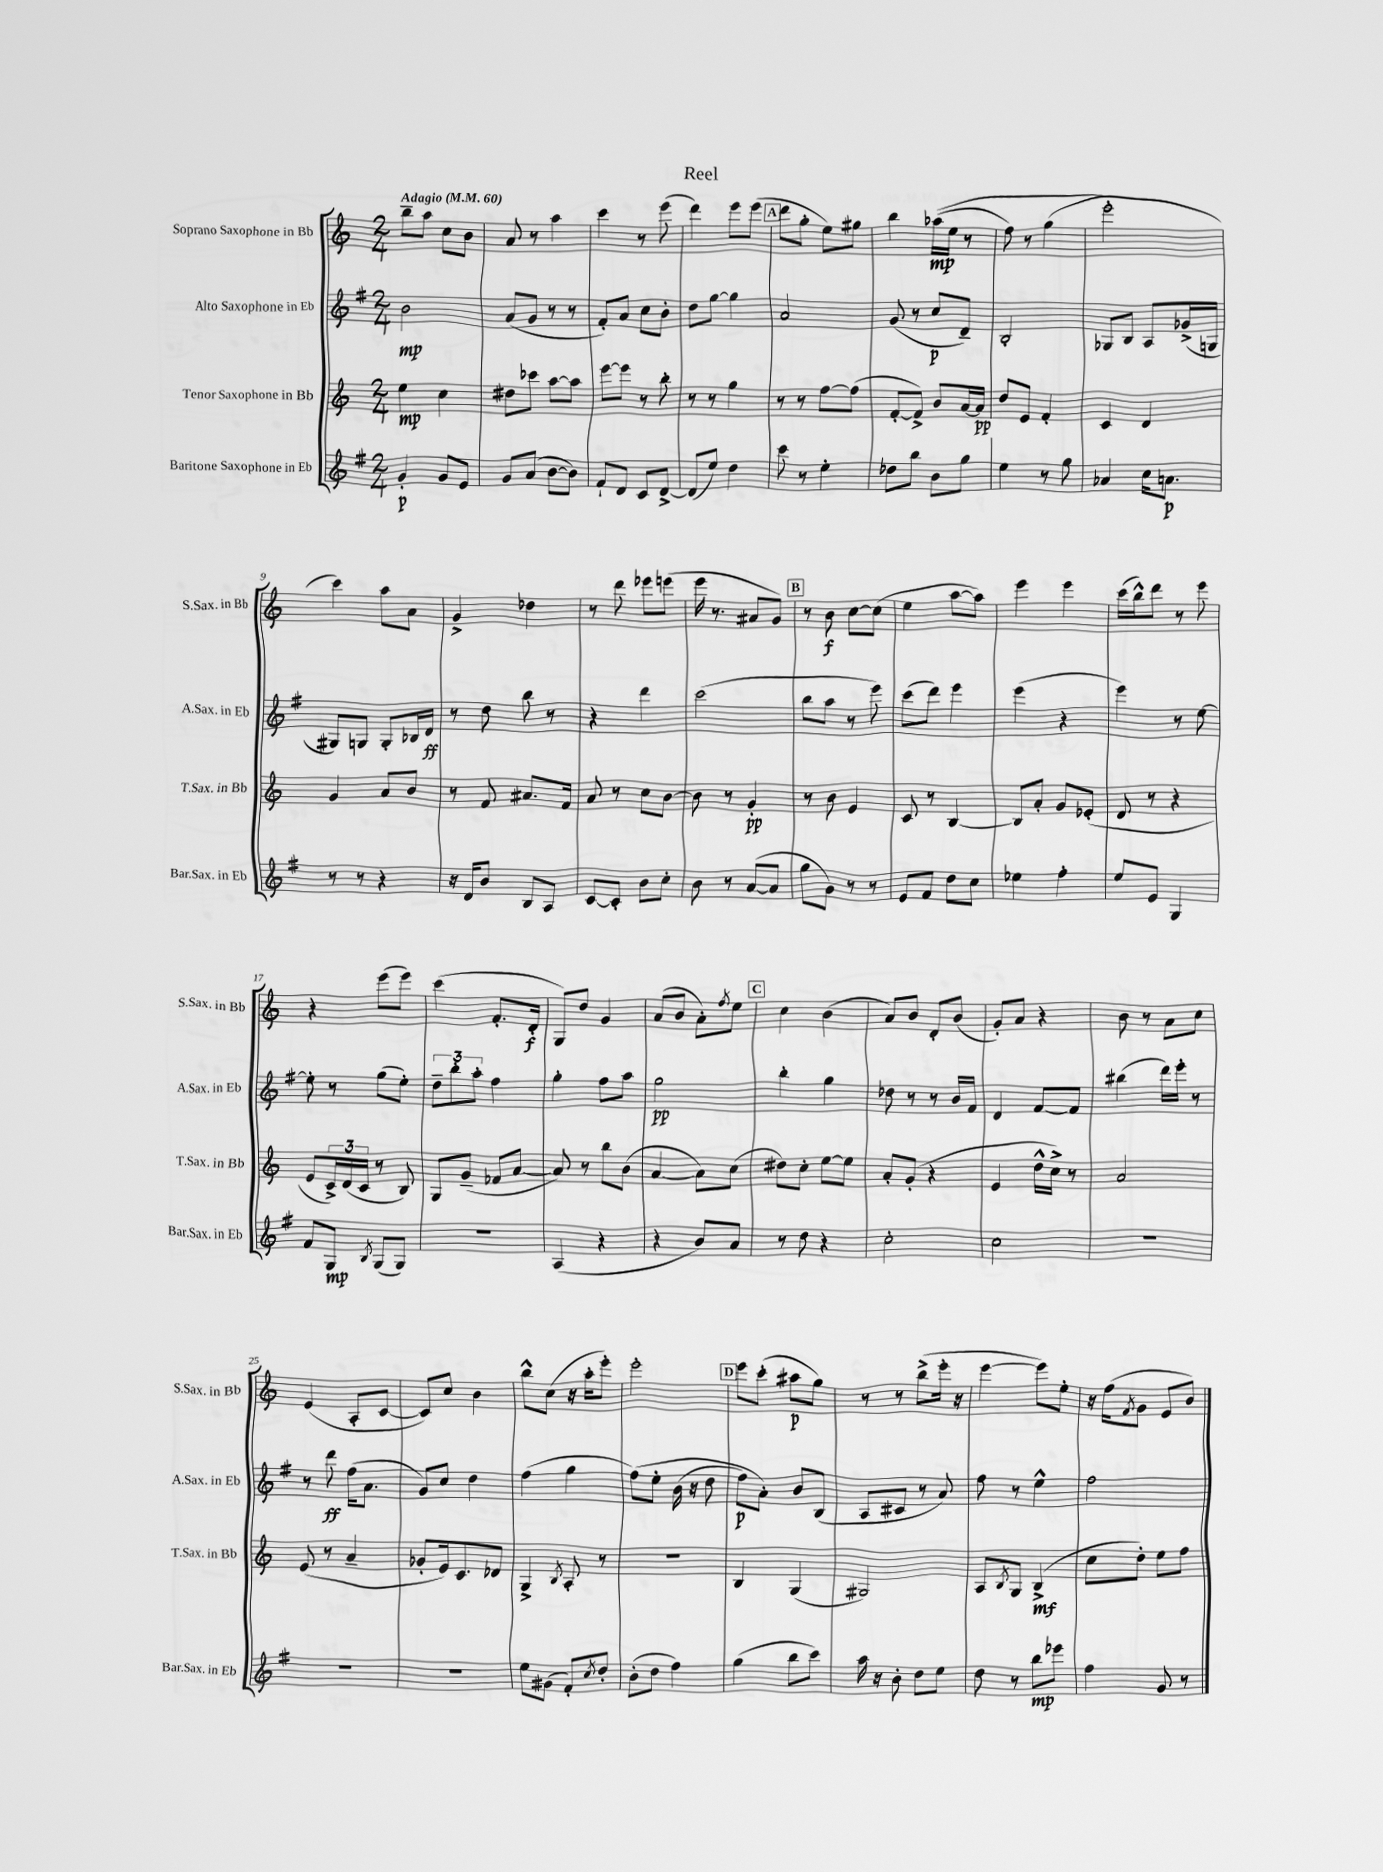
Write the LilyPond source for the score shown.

\header { title = "Reel" }
<<
\new StaffGroup <<
\new Staff = "s0" \with { instrumentName = "Soprano Saxophone in Bb" shortInstrumentName = "S.Sax. in Bb" } {
    \clef treble \key c \major \numericTimeSignature \time 2/4 \tempo "Adagio" 4 = 60
    b''8-- a''8 c''8 b'8 |
    a'8 r8 a''4 |
    c'''4 r8 e'''8( |
    d'''4) e'''8 e'''8( |
    \mark \markup { \box "A" } d'''8 g''8-. e''8) gis''8 |
    b''4 aes''16\mp(\( e''16 r8 |
    f''8) r8 g''4( |
    e'''2-.\) |
    c'''4) a''8 a'8 |
    g'4-> des''4 |
    r8 d'''8 ees'''8 e'''8( |
    e'''16 r8. ais'8 g'8) |
    \mark \markup { \box "B" } r8 b'8\f c''8~ c''8( |
    e''4 a''8~ a''8) |
    e'''4 e'''4 |
    c'''16( b''16-^) d'''8 r8 e'''8 |
    r4 e'''8( e'''8) |
    c'''4( f'8.-. d'16-.\f |
    g8) d''8 g'4 |
    a'8( b'8 a'8-.) \acciaccatura { f''8 } e''8 |
    \mark \markup { \box "C" } c''4 b'4( |
    a'8) b'8 d'8-. b'8( |
    g'8-.) a'8 r4 |
    b'8 r8 a'8 c''8 |
    e'4( a8-. c'8~ |
    c'8) c''8 b'4 |
    b''8-^ c''8( r16 a''16-. e'''8-.) |
    e'''2-. |
    \mark \markup { \box "D" } e'''8 c'''8-.( ais''8\p g''8) |
    r8 r8 b''8->( e'''16-. r16 |
    e'''4~ e'''8) e''8-. |
    r16 f''16( \acciaccatura { f'8 } g'8 e'8 b'8) \bar "|." |
}
\new Staff = "s1" \with { instrumentName = "Alto Saxophone in Eb" shortInstrumentName = "A.Sax. in Eb" } {
    \clef treble \key g \major \numericTimeSignature \time 2/4
    b'2\mp |
    a'8( g'8 r8 r8 |
    fis'8-.) a'8 c''8 b'8-. |
    d''8 g''8~ g''4 |
    \mark \markup { \box "A" } a'2 |
    g'8( r8 c''8\p d'8--) |
    b2-. |
    ges8 b8 a8 ges'16->( g16 |
    gis8) g8 g8-. bes16 d'16\ff |
    r8 d''8 b''8 r8 |
    r4 d'''4 |
    c'''2( |
    \mark \markup { \box "B" } b''8 a''8 r8 e'''8) |
    c'''8( d'''8) e'''4 |
    e'''4( r4 |
    e'''4) r8 e''8~ |
    e''8-. r8 g''8( e''8-.) |
    \tuplet 3/2 { d''8-- b''8-. a''8-. } fis''4 |
    g''4-. fis''8 a''8 |
    g''2\pp |
    \mark \markup { \box "C" } b''4-. g''4 |
    des''8 r8 r8 b'16 fis'16 |
    d'4 fis'8~ fis'8 |
    bis''4( d'''16) e'''16-. r8 |
    r8 d'''8\ff fis''16( a'8. |
    g'8) c''8 d''4 |
    fis''4( g''4 |
    fis''8)\( e''8-. b'16( r16 d''8 |
    \mark \markup { \box "D" } fis''8\p) a'8-.\) b'8 b8( |
    a8 cis'8 r8 a'8) |
    fis''8 r8 e''4-^ |
    fis''2 \bar "|." |
}
\new Staff = "s2" \with { instrumentName = "Tenor Saxophone in Bb" shortInstrumentName = "T.Sax. in Bb" } {
    \clef treble \key c \major \numericTimeSignature \time 2/4
    e''4\mp c''4 |
    dis''8 ces'''8 a''8~ a''8 |
    e'''8~ e'''8 r8 b''8-. |
    r8 r8 g''4 |
    \mark \markup { \box "A" } r8 r8 f''8~ f''8( |
    f'8~-. f'8->) b'8 a'16~ a'16\pp |
    d''8 e'8 f'4-. |
    c'4 d'4 |
    g'4 a'8 b'8 |
    r8 f'8 ais'8. f'16 |
    a'8 r8 c''8 b'8~ |
    b'8 r8 g'4-.\pp |
    \mark \markup { \box "B" } r8 b'8 e'4 |
    c'8 r8 b4~ |
    b8 a'8-. g'8 ees'8-.( |
    d'8 r8 r4 |
    e'8 \tuplet 3/2 { c'16->) d'16( c'16 } r8 b8) |
    g8 g'8--( fes'8 a'8~ |
    a'8) r8 b''8 b'8( |
    a'4~ a'8) c''8( |
    \mark \markup { \box "C" } dis''8) c''8-. e''8~ e''8 |
    a'8-. g'8-.( r4 |
    e'4 d''16-^ c''16->) r8 |
    a'2 |
    e'8( r8 a'4-- |
    ges'8-. e'16) c'8. des'8 |
    g4-> \acciaccatura { b8 } a8-. r8 |
    R2 |
    \mark \markup { \box "D" } b4 g4( |
    gis2) |
    a8 \acciaccatura { b8 } g8 b4->\mf( |
    c''8 d''8-.) e''8 f''8 \bar "|." |
}
\new Staff = "s3" \with { instrumentName = "Baritone Saxophone in Eb" shortInstrumentName = "Bar.Sax. in Eb" } {
    \clef treble \key g \major \numericTimeSignature \time 2/4
    g'4-.\p g'8 e'8 |
    g'8 a'8( b'8~ b'8) |
    fis'8-! d'8 c'8 d'8~-> |
    d'8( e''8) d''4 |
    \mark \markup { \box "A" } c'''8 r8 e''4-. |
    des''8 b''8 b'8 g''8 |
    e''4 r8 g''8 |
    aes'4 c''16 a'8.\p |
    r8 r8 r4 |
    r16 d'16 b'8 b8 a8 |
    c'8~ c'8-. b'8 c''8-. |
    b'8 r8 a'8~( a'8 |
    \mark \markup { \box "B" } g''8 g'8) r8 r8 |
    e'8 fis'8 d''8 c''8 |
    ees''4 fis''4-. |
    e''8 e'8 g4 |
    fis'8 g8\mp \acciaccatura { b8 } g8( g8) |
    R2 |
    a4( r4 |
    r4 b'8) a'8 |
    \mark \markup { \box "C" } r8 d''8 r4 |
    c''2-. |
    c''2 |
    R2 |
    R2 |
    R2 |
    e''8 gis'8( fis'8-.) \acciaccatura { c''8 } d''8-. |
    b'8-.( d''8 fis''4) |
    \mark \markup { \box "D" } g''4( b''8 c'''8) |
    a''16 r16 b'8-. d''8 e''8 |
    d''8 r8 b''8\mp ees'''8 |
    fis''4 g'8 r8 \bar "|." |
}
>>
>>
